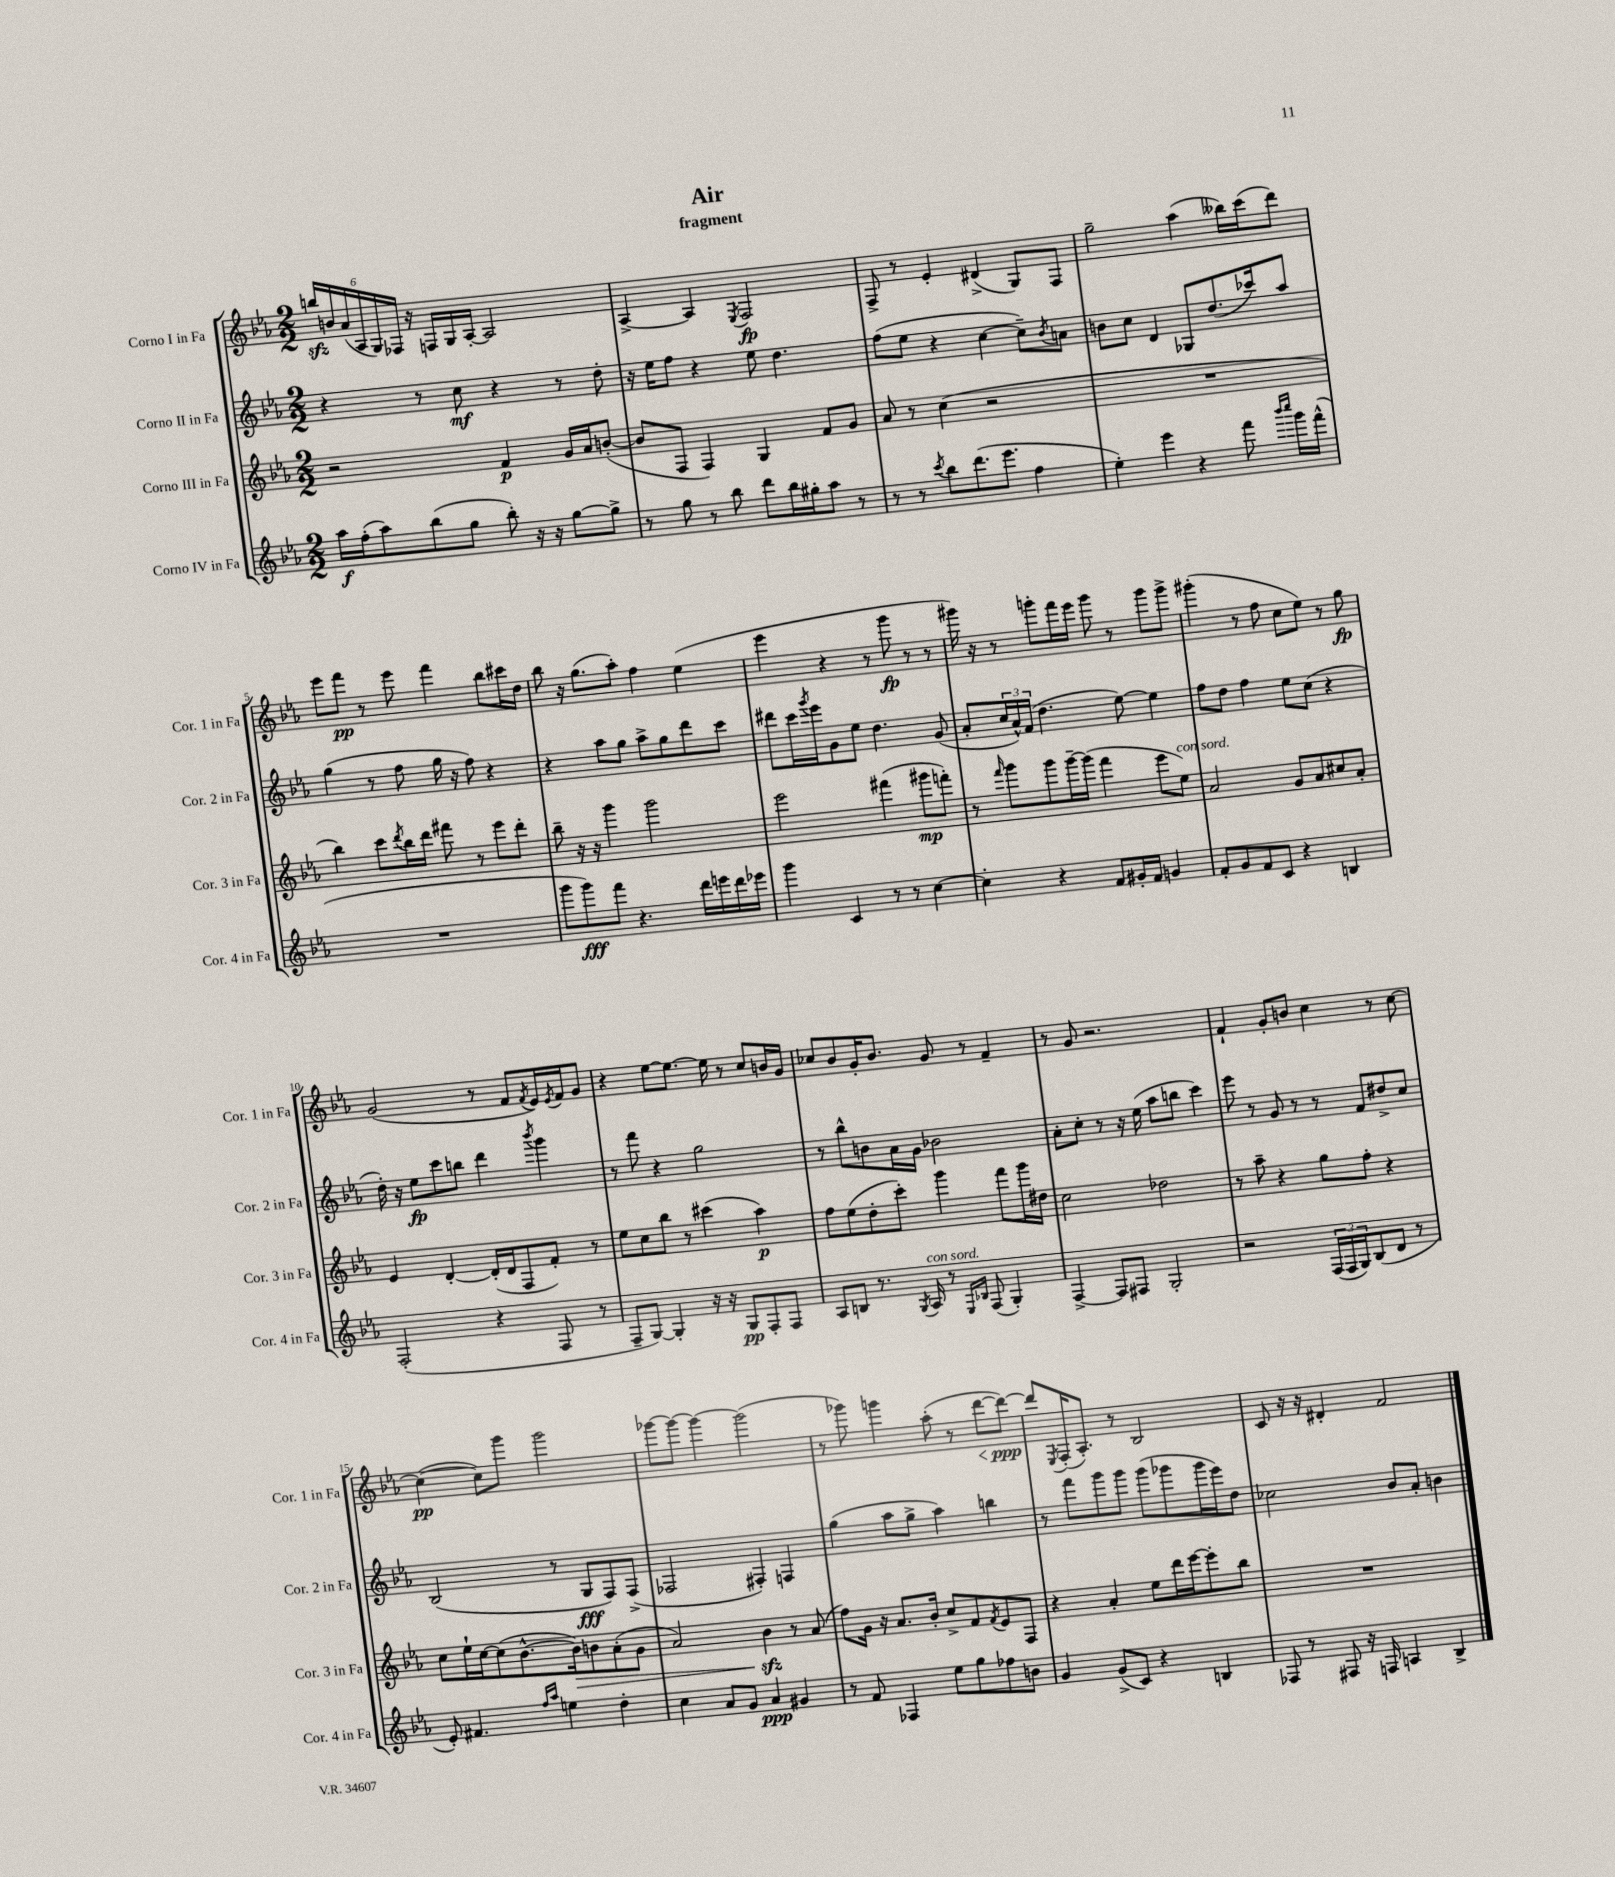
\header { title = "Air" subtitle = "fragment" }
<<
\new StaffGroup <<
\new Staff = "s0" \with { instrumentName = "Corno I in Fa" shortInstrumentName = "Cor. 1 in Fa" } {
    \clef treble \key ees \major \numericTimeSignature \time 2/2
    \tuplet 6/4 { b''16\sfz b'16 aes'16( aes16 g16) fes16 } r16 f16 g16 aes16~-. aes2 |
    aes4~-> aes4 \acciaccatura { ees8 } f2\fp |
    f8-> r8 ees'4-. dis'4->( g8) f8 |
    g''2-- aes''4( beses''16) c'''16( d'''8) |
    ees'''8 f'''8\pp r8 ees'''8 f'''4 bes''8 cis'''16 d''16 |
    bes''8 r16 g''8.( aes''8-.) f''4 ees''4( |
    ees'''4 r4 r8 g'''8\fp r8 r8 |
    gis'''16) r16 r8 g'''8-. f'''16 ees'''16 g'''8 r8 g'''8 g'''8-> |
    gis'''4-.( r8 f''8 c''8 ees''8) r8 g''8\fp |
    g'2( r8 f'8 \acciaccatura { f'8 } ees'16) \acciaccatura { ees'8 } f'16 g'8 |
    r4 ees''8~ ees''8.~ ees''16 r8 c''8 b'16 g'16 |
    ces''8 bes'8 g'16-. bes'8. g'8 r8 f'4-- |
    r8 g'8 r2. |
    f'4-! g'8-. b'8 c''4 r8 c''8~ |
    c''4~\pp( c''8) g'''8 g'''2 |
    ges'''8~ ges'''8~ ges'''4~ ges'''2( |
    r8 ges'''8) g'''4 aes''8-.( r8 d'''8~\< d'''8~\ppp\!) |
    d'''8 \acciaccatura { ees8 } f16-.( aes8.-.) r8 bes2 |
    c'8 r16 r16 dis'4-. f'2 \bar "|." |
}
\new Staff = "s1" \with { instrumentName = "Corno II in Fa" shortInstrumentName = "Cor. 2 in Fa" } {
    \clef treble \key ees \major \numericTimeSignature \time 2/2
    r4 r8 c''8\mf r4 r8 d''8-. |
    r16 ees''16 f''8 r4 ees''8 d''4. |
    f''8( ees''8 r4 c''4~ c''8--) \acciaccatura { bes'8 } a'8 |
    b'8 c''8 d'4 ges8 d''8.( ces'''16) aes''8 |
    g''4( r8 f''8 g''16 r16 f''8) r4 |
    r4 aes''8 g''8 aes''8-> g''8 d'''8 c'''8 |
    dis'''8 c'''16 \acciaccatura { g'''8 } ees'''16 g'8 ees''8 d''4. g'8( |
    aes'8-. \tuplet 3/2 { c''16 aes'16-^) f'16( } d''4. ees''8~) ees''4 |
    f''8 d''8 f''4 ees''8 c''8( r4 |
    d''16-.) r16 ees''8\fp c'''8 b''8 d'''4 \acciaccatura { bes'''8 } g'''4 |
    r8 f'''8 r4 g''2 |
    r8 bes''8-^ b'8 aes'16 g'16 bes'2 |
    aes'8-. c''8-. r8 r16 ees''16( aes''8 b''8 c'''4) |
    ees'''8 r8 g'8 r8 r8 f'8 dis''8-> c''8 |
    bes2( r8 g8\fff f8) f8->( |
    fes2 fis4-.) f4 |
    g''4( aes''8 g''8-> aes''4) b''4 |
    r8 f'''8 g'''8 g'''8 g'''8( ges'''8 ges'''16 ees'''16) d''8 |
    ces''2 bes'8 aes'8-. b'4 \bar "|." |
}
\new Staff = "s2" \with { instrumentName = "Corno III in Fa" shortInstrumentName = "Cor. 3 in Fa" } {
    \clef treble \key ees \major \numericTimeSignature \time 2/2
    r2 f'4\p g'16 aes'16 b'8~-.( |
    b'8 f8 f4) g4 f'8 g'8 |
    aes'8 r8 c''4( r2 |
    R1 |
    bes''4) c'''8 \acciaccatura { d'''8 } bes''16 d'''16 fis'''8 r8 ees'''8 d'''8-. |
    bes''8-- r16 r16 g'''4 g'''2 |
    ees'''2 fis'''4( gis'''8\mp f'''8-.) |
    r8 \grace { f'''16 } g'''8 g'''8 g'''16~-- g'''16( f'''4 ees'''8 ees''8^\markup { \italic "con sord." }) |
    aes'2 g'8 aes'8 cis''8 aes'8-. |
    ees'4 d'4~-. d'16-.( d'16 f8 f'8-.) r8 |
    ees''8 c''8 bes''8 r8 cis'''4( aes''4\p) |
    f''8 ees''8( d''8-. c'''8-.) g'''4 f'''8 g'''16 dis''16 |
    c''2 des''2 |
    r8 aes''8-- r4 g''8 f''8-. r4 |
    c''8 ees''16-! c''16~ c''8( bes'8.~-^ bes'16\>) b'8 aes'8-.( g'8 |
    aes'2) bes'4\sfz\! r8 aes'8( |
    f''8) g'16 r16 aes'8. bes'16-. c''8-> f'8 \acciaccatura { f'8 } ees'8 f8 |
    r4 aes'4-. ees''8 d'''16 ees'''16~ ees'''8-. bes''8 |
    R1 \bar "|." |
}
\new Staff = "s3" \with { instrumentName = "Corno IV in Fa" shortInstrumentName = "Cor. 4 in Fa" } {
    \clef treble \key ees \major \numericTimeSignature \time 2/2
    aes''16\f f''16-.( aes''8) bes''8( g''8 bes''8-.) r16 r16 g''8~ g''8-> |
    r8 g''8 r8 bes''8 d'''8 bes''16 gis''16-. aes''8 r8 |
    r8 r8 \acciaccatura { c'''8 } bes''8 d'''8.( ees'''8. f''4 |
    ees''4-.) ees'''4 r4 f'''8 \grace { bes'''16 c''''16 } g'''16 f'''16-^( |
    R1 |
    g'''8 g'''8\fff) f'''8 r4. d'''16 e'''16 d'''16 ees'''16 |
    g'''4 c'4 r8 r8 c''4~ |
    c''4-. r4 f'8 gis'16-. f'16 g'4 |
    f'8-. g'8 f'8 c'8 r4 b4 |
    f2-.( r4 f8 r8 |
    f8-- g8~) g4-. r16 r16 g8\pp f8-. f8 |
    aes8 b8 r8. \acciaccatura { g8 } aes16^\markup { \italic "con sord." } r8 \grace { ees16 bes16 } f8( g4-.) |
    f4~-> f8 fis8 g2-. |
    r2 \tuplet 3/2 { f16( f16 g16) } bes8( d'8 r8 |
    ees'8-.) fis'4. \grace { f''16 aes''16 } e''4 d''4-. |
    c''4 aes'8 g'8 aes'4\ppp gis'4 |
    r8 f'8 fes4 ees''8 g''8 fes''8 b'8 |
    g'4 g'8->( c'8) r4 b4 |
    fes8 r8 fis8 r16 f16 a4 bes4-> \bar "|." |
}
>>
>>
